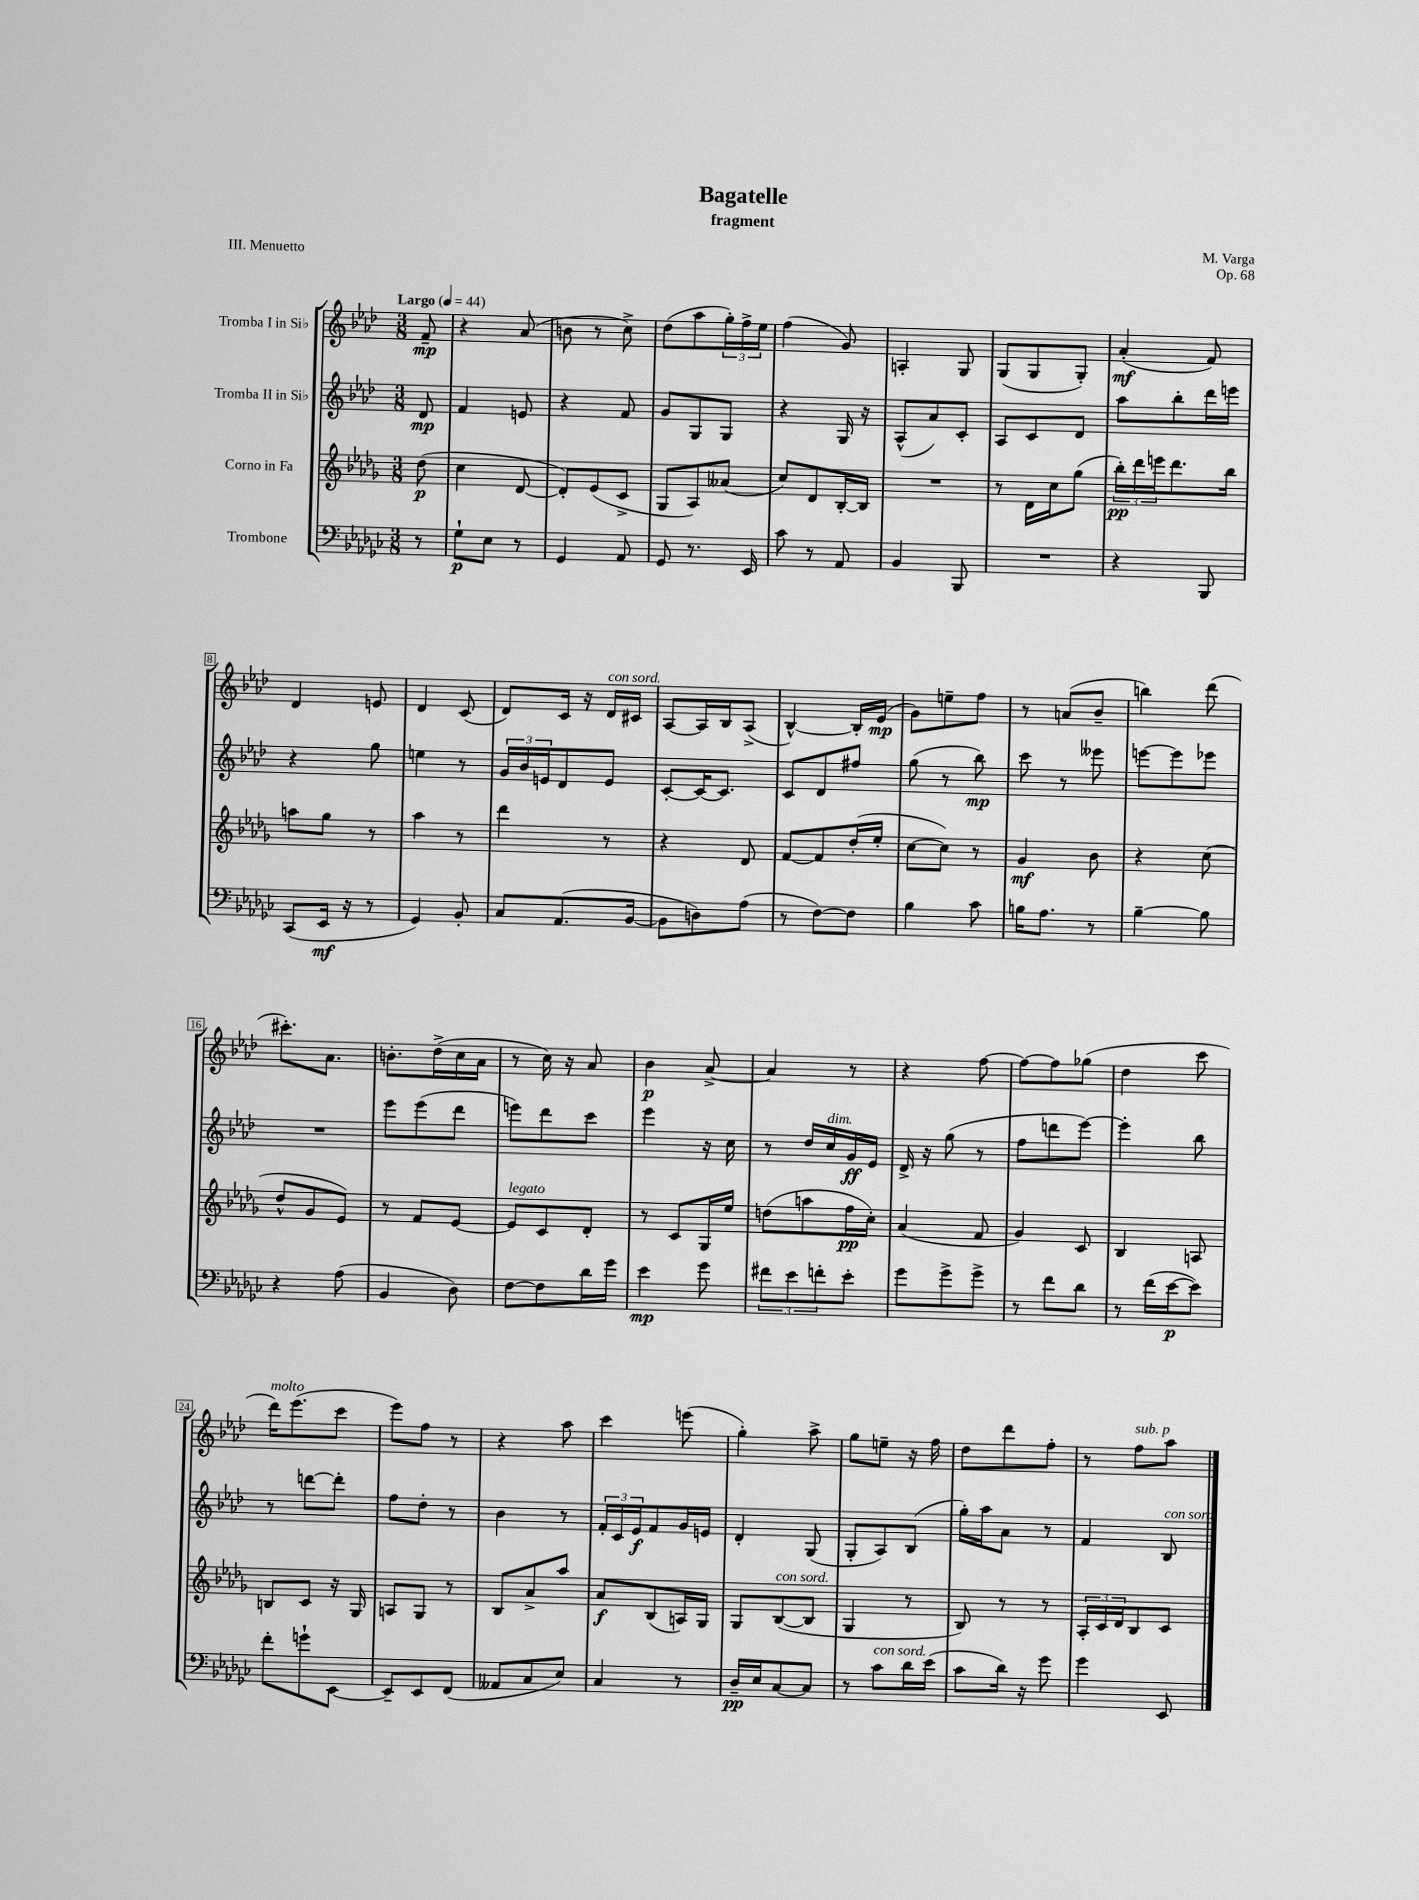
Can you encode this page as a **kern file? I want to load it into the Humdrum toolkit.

**kern	**dynam	**kern	**dynam	**kern	**dynam	**kern	**dynam
*part4	*part4	*part3	*part3	*part2	*part2	*part1	*part1
*staff4	*staff4	*staff3	*staff3	*staff2	*staff2	*staff1	*staff1
*I"Trombone	*	*I"Corno in Fa	*	*I"Tromba II in Si♭	*	*I"Tromba I in Si♭	*
*clefF4	*	*clefG2	*	*clefG2	*	*clefG2	*
*k[b-e-a-d-g-c-]	*	*k[b-e-a-d-g-]	*	*k[b-e-a-d-]	*	*k[b-e-a-d-]	*
*M3/8	*	*M3/8	*	*M3/8	*	*M3/8	*
*MM44	*	*MM44	*	*MM44	*	*MM44	*
=	=	=	=	=	=	=	=
!	!	!	!	!	!	!LO:TX:a:B:t=Largo	!
8r	.	(8dd-\	p	8d-/	mp	8f~/	mp
=1	=1	=1	=1	=1	=1	=1	=1
8G-`\L	p	4cc\	.	4f/	.	4r	.
8E-\J	.	.	.	.	.	.	.
8r	.	[8d-/	.	8en/	.	(8a-/	.
=2	=2	=2	=2	=2	=2	=2	=2
4GG-/	.	8d-'/L])	.	4r	.	8bn\	.
.	.	(8e-/	.	.	.	8r	.
8AA-/	.	8c^/J	.	8f/	.	8cc^\)	.
=3	=3	=3	=3	=3	=3	=3	=3
8GG-/	.	8G-/L	.	8g/L	.	(8dd-\L	.
8.r	.	8A-/)	.	8G/	.	8aa-\	.
.	.	(8a--X/J	.	8G/J	.	24gg'\L)	.
.	.	.	.	.	.	24ff^\	.
16EE-/	.	.	.	.	.	.	.
.	.	.	.	.	.	24ee-\JJ	.
=4	=4	=4	=4	=4	=4	=4	=4
8c-\	.	8cc/L)	.	4r	.	(4ff\	.
8r	.	8d-/	.	.	.	.	.
8AA-/	.	[16B-'/L	.	16G/	.	8g/)	.
.	.	16B-/JJ]	.	16r	.	.	.
=5	=5	=5	=5	=5	=5	=5	=5
4BB-/	.	4.r	.	(8A-^^/L	.	4An'/	.
.	.	.	.	8a-/)	.	.	.
8BBB-/	.	.	.	8c'/J	.	8G/	.
=6	=6	=6	=6	=6	=6	=6	=6
4.r	.	8r	.	8A-/L	.	(8G/L	.
.	.	16d-\LL	.	8c/	.	8G/	.
.	.	16cc\J	.	.	.	.	.
.	.	(8gg-\J	.	8d-/J	.	8G'/J)	.
=7	=7	=7	=7	=7	=7	=7	=7
4r	.	24bb-'\LL)	pp	8aa-\L	.	(4a-'/	mf
.	.	24ddd-\	.	.	.	.	.
.	.	24eeen\J	.	.	.	.	.
.	.	8.ddd-\	.	8bb-'\	.	.	.
8BBB-/	.	.	.	16ddd-\L	.	8f/)	.
.	.	16bb-\Jk	.	16eeen\JJ	.	.	.
!!LO:LB:g=z
=8	=8	=8	=8	=8	=8	=8	=8
(8CC-/L	.	8aan\L	.	4r	.	4d-/	.
16EE-/Jk	mf	8gg-\J	.	.	.	.	.
16r	.	.	.	.	.	.	.
8r	.	8r	.	8gg\	.	8en/	.
=9	=9	=9	=9	=9	=9	=9	=9
4GG-/)	.	4aa-\	.	4een\	.	4d-/	.
8BB-'/	.	8r	.	8r	.	(8c/	.
=10	=10	=10	=10	=10	=10	=10	=10
8C-/L	.	4ddd-\	.	24g/LL	.	8d-/L)	.
.	.	.	.	24b-/	.	.	.
.	.	.	.	24en/J	.	.	.
(8.AA-/	.	.	.	8d-/	.	16c/Jk	.
.	.	.	.	.	.	16r	.
!	!	!	!	!	!	!LO:TX:a:i:t=con sord.	!
.	.	8r	.	8e/J	.	16d-/LL	.
[16BB-/Jk	.	.	.	.	.	16c#X/JJ	.
=11	=11	=11	=11	=11	=11	=11	=11
8BB-\L]	.	4r	.	[8c'/L	.	[8A-/L	.
8Dn\)	.	.	.	16c/K_	.	16A-/L]	.
.	.	.	.	8.c/J]	.	16B-/J	.
(8A-\J	.	8d-/	.	.	.	(8A-^/J	.
=12	=12	=12	=12	=12	=12	=12	=12
8r	.	[8f/L	.	8c/L	.	[4B-^^/)	.
[8F\L)	.	8f/]	.	8d-/	.	.	.
8F\J]	.	(16dd-'/L	.	8ff#X/J	.	16B-'/LL]	.
.	.	16ee-'/JJ	.	.	.	(16e-/JJ	mp
=13	=13	=13	=13	=13	=13	=13	=13
4B-\	.	[8cc\L	.	(8gg\	.	8g\L)	.
.	.	8cc\J])	.	8r	.	8een~\	.
8c-\	.	8r	.	8bb-\)	mp	8ff\J	.
=14	=14	=14	=14	=14	=14	=14	=14
16Bn\KL	.	4g-/	mf	8ccc\	.	8r	.
8.A-\J	.	.	.	.	.	.	.
.	.	.	.	8r	.	(8an/L	.
8r	.	8b-\	.	8eee--X\	.	8b-~/J	.
=15	=15	=15	=15	=15	=15	=15	=15
[4B-~\	.	4r	.	[8eeen\L	.	4bbn\)	.
.	.	.	.	8eee\]	.	.	.
8B-\]	.	(8cc\	.	8eee-X\J	.	(8ddd-\	.
!!LO:LB:g=z
=16	=16	=16	=16	=16	=16	=16	=16
4r	.	8dd-^^/L	.	4.r	.	8.ccc#X'\L)	.
.	.	8g-/	.	.	.	.	.
.	.	.	.	.	.	8.a-\J	.
(8A-\	.	8e-/J)	.	.	.	.	.
=17	=17	=17	=17	=17	=17	=17	=17
4BB-/	.	8r	.	8eee-\L	.	8.bn'\L	.
.	.	8f/L	.	(8eee-\	.	.	.
.	.	.	.	.	.	(16dd-^\L	.
8D-\)	.	[8e-/J	.	8ddd-\J	.	16cc\	.
.	.	.	.	.	.	16a-\JJ	.
=18	=18	=18	=18	=18	=18	=18	=18
!	!	!LO:TX:a:i:t=legato	!	!	!	!	!
[8F\L	.	8e-/L]	.	8eeen\L)	.	8r	.
8F\]	.	8c/	.	8ddd-\	.	16cc\)	.
.	.	.	.	.	.	16r	.
16d-\L	.	8d-'/J	.	8ccc\J	.	8a-/	.
16g-\JJ	.	.	.	.	.	.	.
=19	=19	=19	=19	=19	=19	=19	=19
4e-\	mp	8r	.	4eee-\	.	4b-\	p
.	.	8c/L	.	.	.	.	.
8g-\	.	16G-/L	.	16r	.	[8a-^/	.
.	.	16ee-/JJ	.	16cc\	.	.	.
=20	=20	=20	=20	=20	=20	=20	=20
12f#X\L	.	(8ddn\L	.	8r	.	4a-/]	.
12e-\	.	.	.	.	.	.	.
.	.	8aan\	.	16dd-/LL	.	.	.
12fn'\	.	.	.	.	.	.	.
!	!	!	!	!LO:TX:a:i:t=dim.	!	!	!
.	.	.	.	16cc/	.	.	.
8e-'\J	.	16ff\L	pp	16g/	ff	8r	.
.	.	16cc'\JJ)	.	16e-/JJ	.	.	.
=21	=21	=21	=21	=21	=21	=21	=21
8g-\L	.	(4a-/	.	16d-^/	.	4r	.
.	.	.	.	16r	.	.	.
8g-^\	.	.	.	(8gg\	.	.	.
8g-^\J	.	8f/	.	8r	.	[8ff\	.
=22	=22	=22	=22	=22	=22	=22	=22
8r	.	4g-/)	.	8ff\L	.	8ff\L_	.
8f\L	.	.	.	8dddn\	.	8ff\]	.
8d-\J	.	8c/	.	[8eee-\J)	.	(8gg-X\J	.
=23	=23	=23	=23	=23	=23	=23	=23
8r	.	4B-/	.	4eee-'\]	.	4dd-\	.
(16f\LL	.	.	.	.	.	.	.
[16e-\J	p	.	.	.	.	.	.
8e-\J])	.	8An/	.	8bb-\	.	8ccc\	.
!!LO:LB:g=z
=24	=24	=24	=24	=24	=24	=24	=24
!	!	!	!	!	!	!LO:TX:a:i:t=molto	!
8f'\L	.	8Bn/L	.	8r	.	16ddd-\KL)	.
.	.	.	.	.	.	(8.eee-\	.
8gn`\	.	8c/J	.	[8dddn\L	.	.	.
[8EE-\J	.	16r	.	8ddd'\J]	.	8ccc\J	.
.	.	16G-/	.	.	.	.	.
=25	=25	=25	=25	=25	=25	=25	=25
8EE-~/L]	.	8An/L	.	8ff\L	.	8eee-\L)	.
8EE-/	.	8G-/J	.	8dd-'\J	.	8ff\J	.
(8FF/J	.	8r	.	8r	.	8r	.
=26	=26	=26	=26	=26	=26	=26	=26
8AA--X/L	.	8B-/L	.	4b-\	.	4r	.
8C-/	.	8a-^/	.	.	.	.	.
8E-/J)	.	8aa-/J	.	8r	.	8aa-\	.
=27	=27	=27	=27	=27	=27	=27	=27
4C-/	.	8a-/L	f	24f'/LL	.	4ccc\	.
.	.	.	.	24c/	.	.	.
.	.	.	.	24e-/J	f	.	.
.	.	(8B-/	.	8f/	.	.	.
8r	.	16An/L)	.	16g/L	.	(8eeen\	.
.	.	16G-/JJ	.	16en/JJ	.	.	.
=28	=28	=28	=28	=28	=28	=28	=28
16D-~/LL	pp	8G-/L	.	4d-'/	.	4gg'\)	.
16E-/J	.	.	.	.	.	.	.
!	!	!LO:TX:a:i:t=con sord.	!	!	!	!	!
[8C-/	.	([8B-/	.	.	.	.	.
8C-/J]	.	8B-/J]	.	(8G/	.	8aa-^\	.
=29	=29	=29	=29	=29	=29	=29	=29
8r	.	4G-/	.	8G'/L	.	8gg\L	.
!LO:TX:a:i:t=con sord.	!	!	!	!	!	!	!
8c-\L	.	.	.	8A-/)	.	8een~\J	.
16d-\L	.	8r	.	(8B-/J	.	16r	.
(16e-\JJ	.	.	.	.	.	16ff\	.
=30	=30	=30	=30	=30	=30	=30	=30
8c-\L	.	8B-/)	.	16gg'\LL)	.	8dd-\L	.
.	.	.	.	16aa-\J	.	.	.
16d-\Jk)	.	8r	.	8a-\J	.	8ddd-\	.
16r	.	.	.	.	.	.	.
8g-\	.	8r	.	8r	.	8ff'\J	.
=31	=31	=31	=31	=31	=31	=31	=31
4g-\	.	24A-'/LL	.	4f/	.	8r	.
.	.	24c/	.	.	.	.	.
.	.	24d-/J	.	.	.	.	.
!	!	!	!	!	!	!LO:TX:a:i:t=sub. p	!
.	.	8B-/	.	.	.	8ff\L	.
!	!	!	!	!LO:TX:a:i:t=con sord.	!	!	!
8EE-/	.	8c/J	.	8B-/	.	8aa-\J	.
==	==	==	==	==	==	==	==
*-	*-	*-	*-	*-	*-	*-	*-
